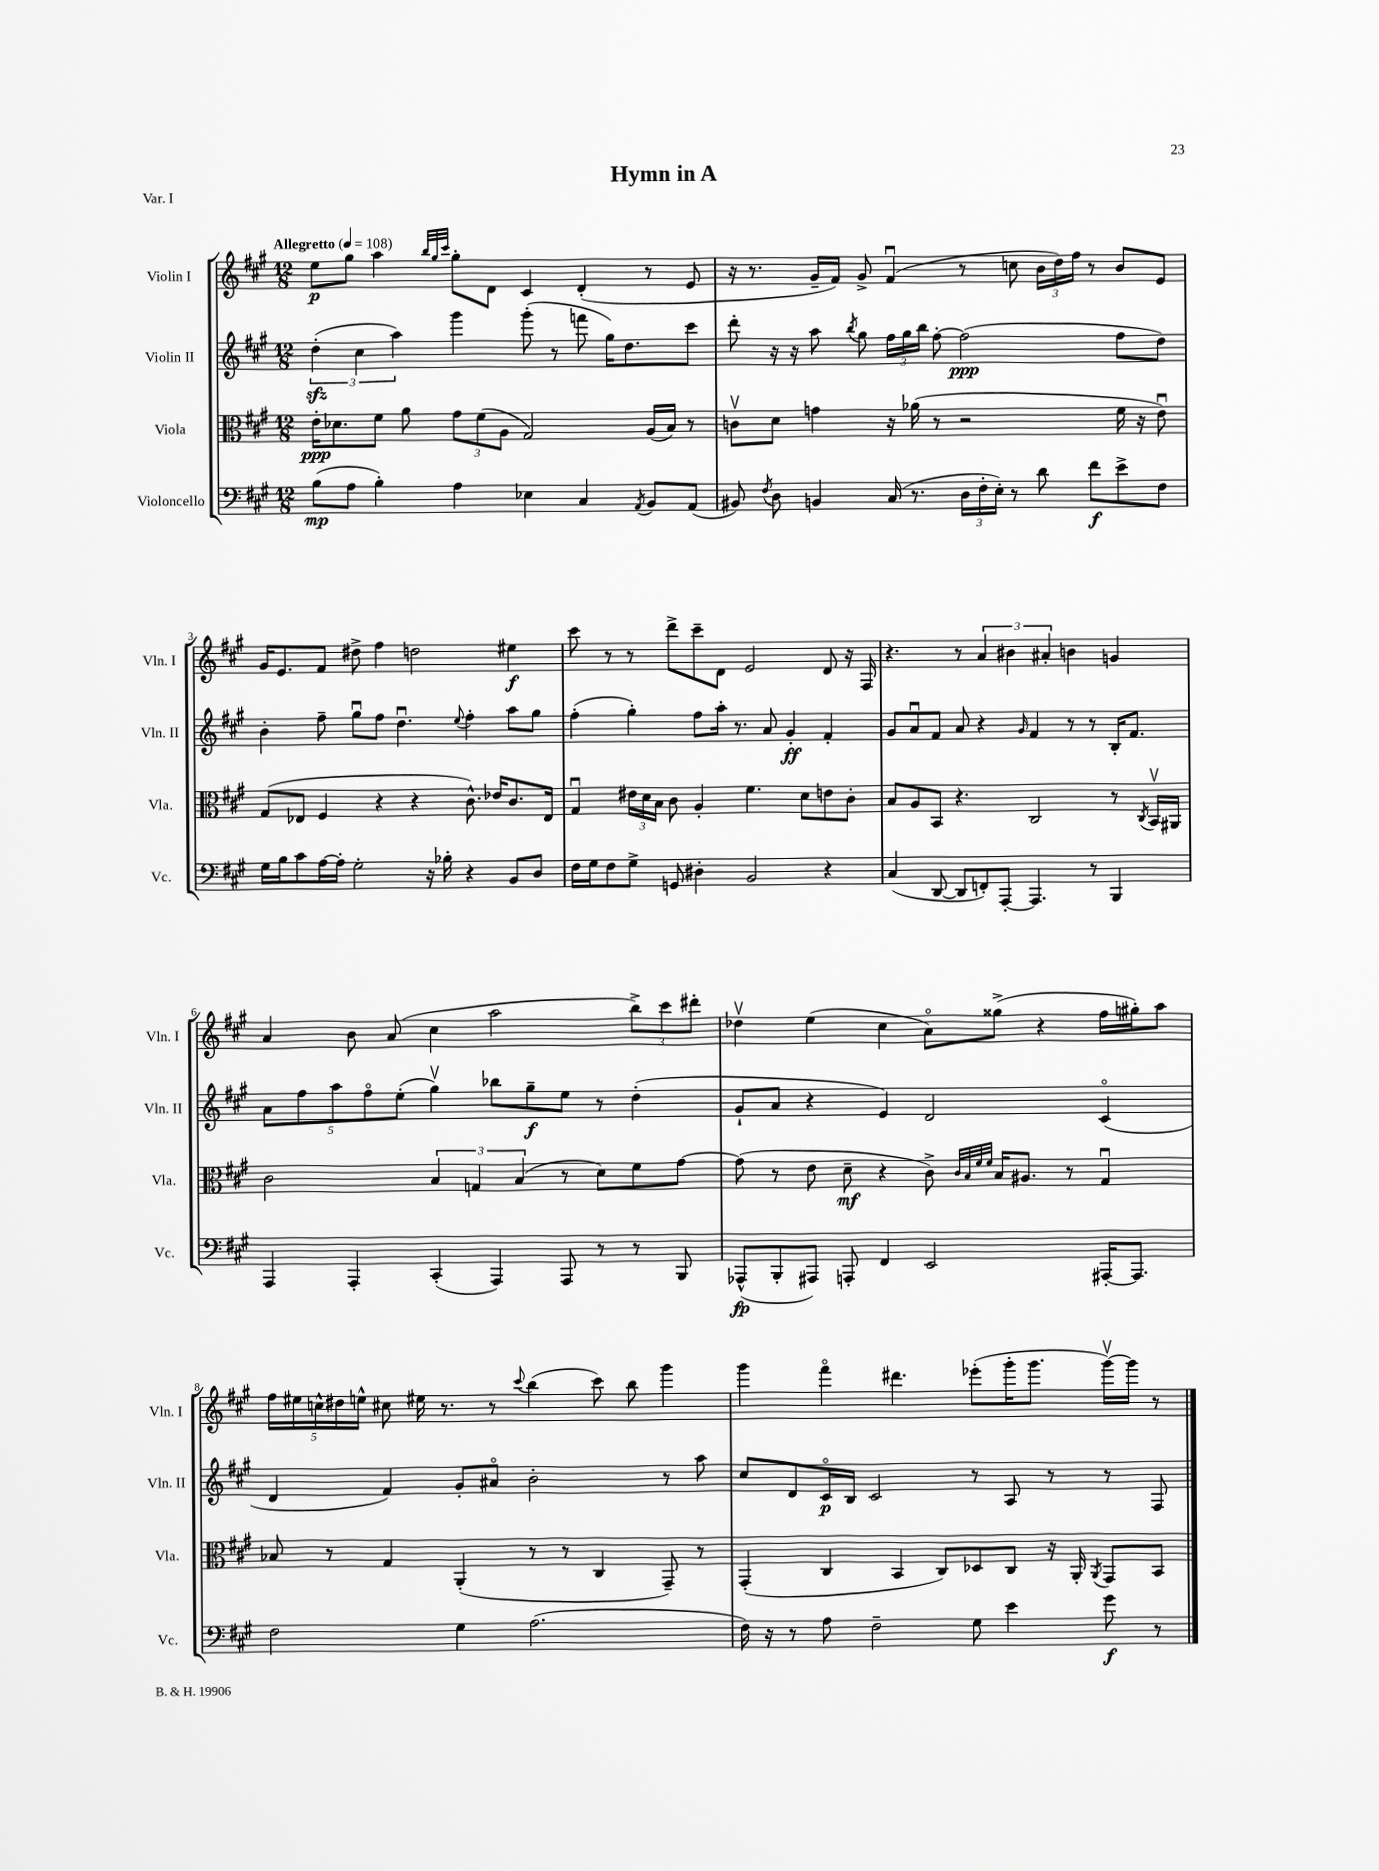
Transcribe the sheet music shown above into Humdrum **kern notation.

**kern	**kern	**kern	**kern
*staff4	*staff3	*staff2	*staff1
*clefF4	*clefC3	*clefG2	*clefG2
*k[f#c#g#]	*k[f#c#g#]	*k[f#c#g#]	*k[f#c#g#]
*M12/8	*M12/8	*M12/8	*M12/8
*MM108	*MM108	*MM108	*MM108
(8B	16e'	(6dd'	8ee
.	8.d-	.	.
8A	.	.	8gg#
.	.	6cc#	.
4B')	8f#	.	4aa
.	.	6aa)	.
.	8a	.	.
.	.	.	32qqbb
.	.	.	32qqgg#
.	.	.	32qqccc#
4A	12g#	4ggg#	8gg#'
.	(12f#	.	.
.	.	.	8d
.	12A	.	.
4E-	2G#)	(8ggg#'	4c#
.	.	8r	.
4C#	.	8fff	(4d'
.	.	16gg#)	.
.	.	8.dd	.
8qAA	.	.	.
8BB	(16A	.	8r
.	16B)	.	.
(8AA	8r	8ccc#	8e
=	=	=	=
8BB#)	8cv	8ddd'	16r
.	.	.	8.r
8qF#	.	.	.
8D	8d	16r	.
.	.	16r	.
4BB	4g	8aa	16g#~
.	.	.	16f#)
.	.	8qbb	.
.	.	8gg#	8g#^
(16C#	16r	24ff#	(4f#u
.	.	24gg#	.
8.r	(16a-	.	.
.	.	24bb	.
.	8r	[8ff#'	.
24D	2r	(2ff#]	8r
24F#'	.	.	.
24E')	.	.	.
8r	.	.	8cc
8d	.	.	24b
.	.	.	24dd)
.	.	.	24ff#
8f#	.	.	8r
8e^	16f#	8ff#	8b
.	16r	.	.
8F#	8eu)	8dd)	8e
=	=	=	=
16G#	(8G#	4b'	16g#
16B	.	.	8.e
8c#	8E-	.	.
[16A	4F#	8ff#~	8f#
16A']	.	.	.
2G#'	.	8gg#u	8dd#^
.	4r	8ff#	4ff#
.	.	4.ddu	.
.	4r	.	2dd
16r	.	.	.
16B-'	.	.	.
.	.	8qqee	.
4r	8.c#^^)	4ff#'	.
.	16e-	.	.
8BB	8.c#	8aa	4ee#
8D	.	8gg#	.
.	16E-	.	.
=	=	=	=
16F#	4G#u	(4ff#'	8ccc#
16G#	.	.	.
8F#	.	.	8r
8G#^	24e#	4gg#')	8r
.	24d	.	.
.	24B	.	.
8GG	8c#	.	8ddd^
4D#'	4A'	8ff#	8ccc#~
.	.	16aa'	8d
.	.	8.r	.
2BB	4.f#	.	2e
.	.	8a	.
.	.	4g#'	.
.	8d	.	.
4r	8e	4f#'	8d
.	8c#'	.	16r
.	.	.	16F#
=	=	=	=
(4C#	8B	8g#	4.r
.	8A	8au	.
[8DD	8BB	8f#	.
8DD]	4.r	8a	8r
8FF')	.	4r	6a
[8AAA'	.	.	.
.	.	.	6b#
.	.	16qqg#	.
4.AAA]	2C#	4f#	.
.	.	.	6a#'
.	.	8r	4b
8r	.	8r	.
4BBB	8r	16B'	4g
.	.	8.f#	.
.	8qC#	.	.
.	16BBv	.	.
.	16AA#	.	.
=	=	=	=
4AAA	2c#	10a	4a
.	.	10ff#	.
.	.	10aa	.
4AAA'	.	.	8b
.	.	10ff#o	.
.	.	.	(8a
.	.	(10ee'	.
(4CC#'	6B	4gg#v)	4cc#
.	6G	.	.
4AAA)	.	8bb-	2aa
.	(6B	.	.
.	.	8gg#~	.
8AAA	8r	8ee	.
8r	8d)	8r	.
8r	8f#	(4dd'	12bb^)
.	.	.	12ccc#
8BBB	[8g#	.	.
.	.	.	12ddd#'
=	=	=	=
(8AAA-^^	(8g#]	8g#`	4dd-v
8BBB'	8r	8a	.
8AAA#)	8e	4r	(4ee
8AAA'	8d~	.	.
4FF#	4r	4e)	4cc#
2EE	8c#^)	2d	8ao)
.	32qqc#	.	.
.	32qqB	.	.
.	32qqf#	.	.
.	32qqf#	.	.
.	16B	.	(8gg##^
.	8.A#	.	.
.	.	.	4r
.	8r	.	.
[16AAA#'	4G#u	(4c#o	16ff#
8.AAA#]	.	.	16gg#')
.	.	.	8aa
=	=	=	=
2F#	8B-	4d	20ff#
.	.	.	20ee#
.	.	.	20cc^^
.	8r	.	.
.	.	.	20dd#
.	.	.	20ee^^
.	4G#	4f#)	8cc#
.	.	.	16ee#
.	.	.	8.r
4G#	(4AA'	8g#'	.
.	.	8a#o	8r
.	.	.	8qqccc#
(2.A	8r	2b'	(4bb
.	8r	.	.
.	4C#	.	8ccc#)
.	.	.	8bb
.	8GG#~)	8r	4ggg#
.	8r	8aa	.
=	=	=	=
16F#)	(4GG#'	8cc#	4ggg#
16r	.	.	.
8r	.	8d	.
8A	4C#	16c#o	4fff#o
.	.	16B	.
2F#~	.	2c#	.
.	4BB	.	4.ddd#
.	8C#)	.	.
8G#	8D-	8r	(8eee-'
4e	8C#	8A	16ggg#'
.	.	.	8.ggg#
.	16r	8r	.
.	16AA'	.	.
.	8qAA	.	.
8g#	8GG#	8r	[16ggg#v)
.	.	.	16ggg#]
8r	8BB	8F#	8r
==	==	==	==
*-	*-	*-	*-
